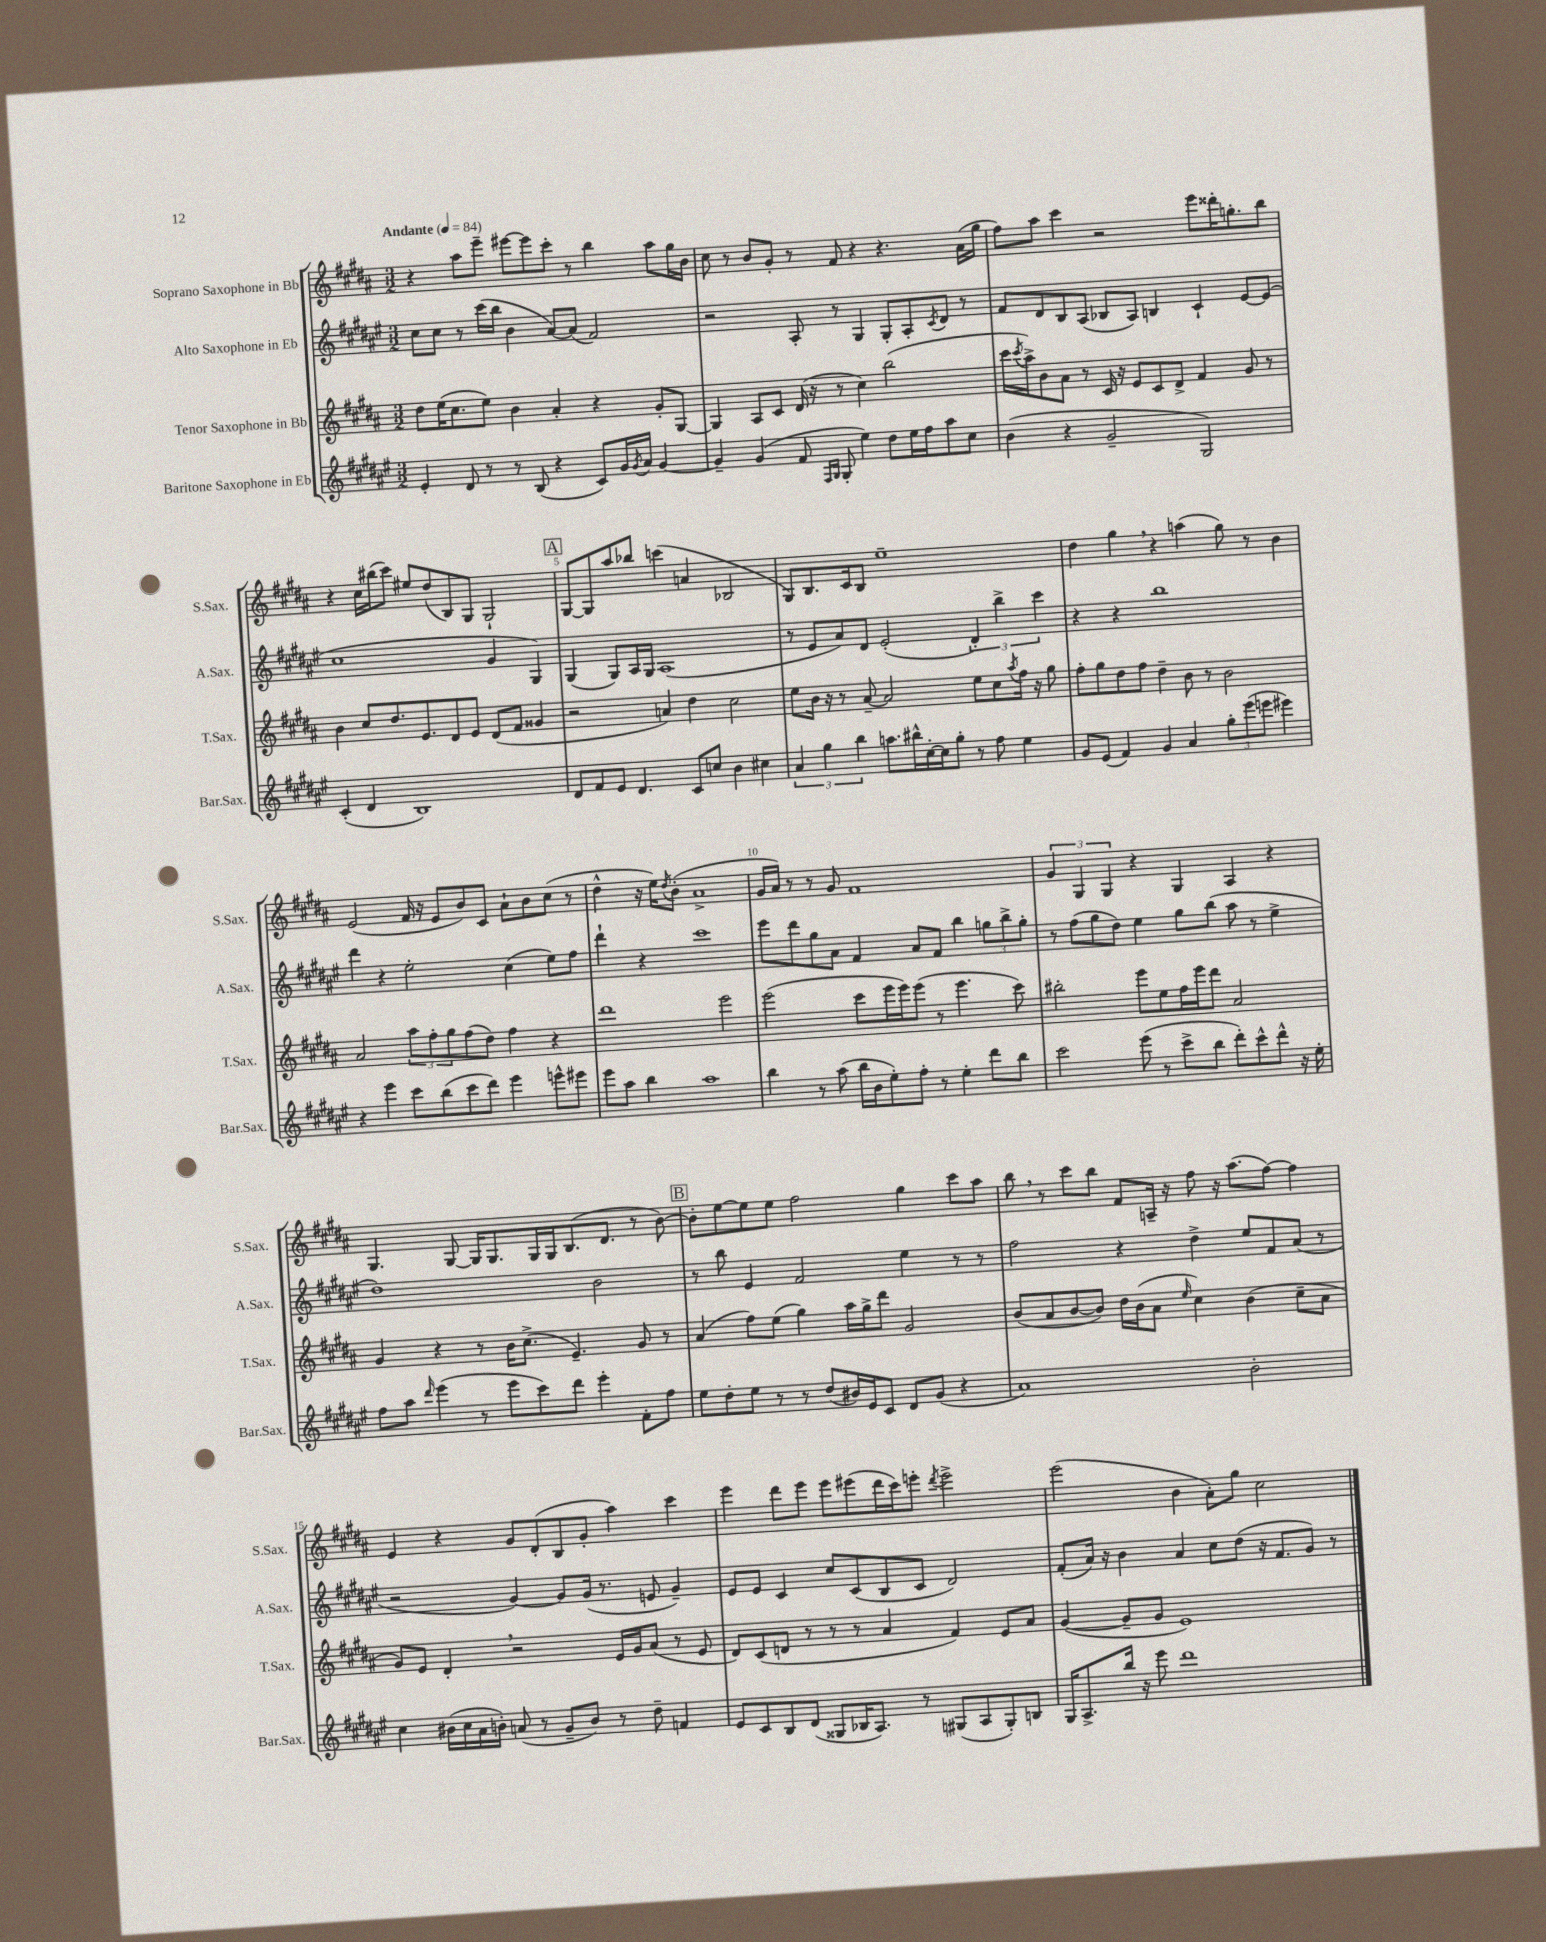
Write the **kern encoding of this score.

**kern	**kern	**kern	**kern
*staff4	*staff3	*staff2	*staff1
*clefG2	*clefG2	*clefG2	*clefG2
*k[f#c#g#d#a#e#]	*k[f#c#g#d#a#]	*k[f#c#g#d#a#e#]	*k[f#c#g#d#a#]
*M3/2	*M3/2	*M3/2	*M3/2
*MM84	*MM84	*MM84	*MM84
4e#'	8dd#	8cc#	4r
.	(16ee	8cc#	.
.	8.cc#	.	.
8d#	.	8r	8aa#
8r	8ee)	(16ccc#	8eee~
.	.	16bb	.
8r	4b	4b	[8eee#
(8B	.	.	8eee#]
4r	4a#'	[8a#)	8ccc#'
.	.	(8a#]	8r
8c#)	4r	2f#)	4bb
16g#	.	.	.
8qg#	.	.	.
16a#	.	.	.
[4g#	8g#'	.	8aa#
.	[8G#	.	16gg#
.	.	.	16b
=	=	=	=
4g#~]	4G#]	2r	8cc#
.	.	.	8r
(4g#	8A#	.	8b
.	8c#	.	8g#'
8f#	(16d#	8A#'	8r
.	16r	.	.
16qqF#	.	.	.
16qqG#	.	.	.
8G#'	8r	8r	8f#
4ee#)	4cc#)	4G#	4r
8dd#	(2bb	8G#'	4.r
16ee#	.	8A#'	.
16ff#	.	.	.
.	.	8qc#	.
8aa#	.	8d#	.
8cc#	.	8r	(16a#
.	.	.	16gg#
=	=	=	=
(4b	16ccc#	8f#	8ff#)
.	8qccc#	.	.
.	16aa#^)	.	.
.	8b	8d#	8aa#
4r	8a#	8B	4ccc#
.	8r	(8A#	.
2g#~	16c#	8B-	2r
.	16r	.	.
.	8e	8A#)	.
.	8c#	4B	.
.	8d#^	.	.
2G#)	4f#	4c#`	8eee
.	.	.	16ddd##'
.	.	.	8.gg'
.	8g#	[8e#	.
.	8r	(8e#]	8bb
=	=	=	=
(4c#'	4b	1cc#	4r
4d#	8cc#	.	16cc#
.	.	.	(16bb#
.	8.dd#	.	8ccc#)
1B)	.	.	8ee#
.	8.e	.	.
.	.	.	(8dd#
.	8d#	.	8B)
.	8e	.	8G#
.	(8d#	4g#	2G#`
.	8f#	.	.
.	4g##	4G#)	.
=	=	=	=
8d#	2r	(4G#	[8G#
8f#	.	.	8G#]
8e#	.	8G#)	8aa#
4.d#	.	16A#	8bb-
.	.	16G#	.
.	4a)	(1A#	(4ccc
8c#	4dd#	.	4a
8cc	.	.	.
4b	2cc#	.	2B-
4cc#	.	.	.
=	=	=	=
6a#	8ee	8r	8G#)
.	16b	8e#	8.B
6gg#	.	.	.
.	16r	.	.
.	8r	8a#)	.
.	.	.	16c#
6bb	.	.	.
.	[8a#~	8d#	8B
8.aa	2a#]	(2e#'	1ee~
16bb#^^	.	.	.
[16cc#'	.	.	.
16cc#]	.	.	.
8gg#'	.	.	.
8r	8ee	6d#')	.
8ff#	8cc#	.	.
.	.	6bb^	.
.	8qaa#	.	.
4ee#	16ff#	.	.
.	16r	.	.
.	.	6ccc#	.
.	8gg#	.	.
=	=	=	=
8g#	8ff#'	4r	4dd#
(8e#	8gg#	.	.
4f#)	8dd#	4r	4gg#
.	8ff#	.	.
4g#	4dd#~	1bb	4r
4a#	8b	.	(4aa
.	8r	.	.
12gg#'	2b	.	8gg#)
(12eee#	.	.	.
.	.	.	8r
12eee	.	.	.
4eee#)	.	.	4b
=	=	=	=
4r	2a#	4ddd#	(2e
4eee#	.	4r	.
8ccc#	12aa#	2ee#'	16f#
.	.	.	16r
.	12ff#'	.	.
(8bb	.	.	8e
.	12gg#	.	.
8ccc#	(8ff#	.	8b)
8ddd#)	8dd#)	.	8c#
4eee#	4ff#	(4cc#	8a#`
.	.	.	8b
8eee^^	4r	8ee#)	(8cc#
8eee#	.	8ff#	8r
=	=	=	=
8eee#	1ddd#	4ddd#`	4dd#^^
8aa#	.	.	.
4bb	.	4r	16r
.	.	.	16ee)
.	.	.	8qdd#
.	.	.	(8b'
1aa#	.	1ccc#	1a#^
.	2eee	.	.
=	=	=	=
4bb	(2eee	8eee#	16g#
.	.	.	16a#)
.	.	8ddd#	8r
8r	.	8gg#	8r
(8aa#	.	8a#	8g#
16bb	8ccc#	4f#	1f#
16b	.	.	.
8ee#')	16eee	.	.
.	16eee)	.	.
8ff#'	(8eee	8a#	.
8r	8r	8f#	.
4ee#'	4.eee	4bb	.
8ddd#	.	12gg	.
.	.	12bb^	.
8bb	8ccc#)	.	.
.	.	12gg'	.
=	=	=	=
2ccc#	2bb#'	8r	6g#
.	.	(8ff#	.
.	.	.	6G#
.	.	8gg#	.
.	.	.	6G#
.	.	8dd#)	.
(8eee#	8eee	4ee#	4r
8r	8ee	.	.
8ccc#^	16ff#	8gg#	4G#
.	16eee	.	.
8bb	8ddd#	(8bb	.
8ddd#')	2a#	8aa#	4A#
8ccc#^^	.	8r	.
8ddd#^^	.	4ee#^	4r
16r	.	.	.
16ee#'	.	.	.
=	=	=	=
8ff#	4g#	1dd#)	4.G#
8aa#	.	.	.
16qqddd#	.	.	.
(4eee#	4r	.	.
.	.	.	[8G#
8r	8r	.	16G#]
.	.	.	8.G#
8eee#	16b	.	.
.	(8.cc#^	.	.
8ccc#)	.	.	16G#
.	.	.	16G#
8ddd#	4.e~)	.	(8.B
4eee#'	.	2b	.
.	.	.	8.d#
8f#'	8g#	.	8r
8ff#	8r	.	[8b)
=	=	=	=
8ee#	(4a#	8r	8b']
8dd#'	.	8bb	[8ee
8ee#	8ff#)	4e#	8ee]
8r	(8ee	.	8ee
8r	4gg#)	2f#	2ff#
(8dd#	.	.	.
16b#)	16aa#	.	.
16e#	16gg#^	.	.
8c#	8ddd#	.	.
8d#	2g#	4ee#	4gg#
(8g#	.	.	.
4r	.	8r	8ccc#
.	.	8r	8aa#
=	=	=	=
1a#)	(8b	2ff#	8bb
.	8a#	.	8r
.	[8b	.	8ccc#
.	8b])	.	8bb
.	16dd#	4r	8f#
.	(16b	.	.
.	8a#	.	16A~
.	.	.	16r
.	16qqee	.	.
.	4cc#)	4dd#^	8ff#
.	.	.	16r
.	.	.	(8.aa#
2b'	(4b	8ee#	.
.	.	8f#	[8ff#)
.	8cc#~	(8a#	4ff#]
.	8a#	8r	.
=	=	=	=
4cc#	8g#)	2r	4e
.	8e	.	.
(16b#	4d#'	.	4r
16cc#	.	.	.
16a#	.	.	.
16b')	.	.	.
(8a	2r	[4g#)	8g#
8r	.	.	(8d#'
8g#~	.	8g#]	8B
8b)	.	(16g#	8g#'
.	.	8.r	.
8r	16e	.	4aa#)
.	16g#	.	.
8dd#~	(8a#	8e	.
4f	8r	4g#~)	4ccc#
.	8e	.	.
=	=	=	=
8e#	8d#)	8e#	4eee
8c#	(8c#	8e#	.
8B	8d	4c#	8ddd#
(8d#	8r	.	8eee
8G##	8r	8cc#	8eee
16B-	8r	(8c#	(8eee#
8.A#)	.	.	.
.	4a#	8B	16ddd#
.	.	.	16ccc#)
8r	.	8c#	8eee'
.	.	.	8qddd#
(8G#	4f#)	2d#)	2eee^
8A#	.	.	.
8G#')	8e	.	.
8B	8a#	.	.
=	=	=	=
16G#	([4g#	(8f#'	(2eee
8.A#^	.	.	.
.	.	16a#)	.
.	.	16r	.
16bb	8g#~]	4b	.
16r	.	.	.
8eee#	8g#	.	.
1ddd#	1e)	4a#	4b
.	.	8cc#	8a#')
.	.	(8dd#	8gg#
.	.	16r	2cc#
.	.	8.f#	.
.	.	8g#)	.
.	.	8r	.
==	==	==	==
*-	*-	*-	*-
